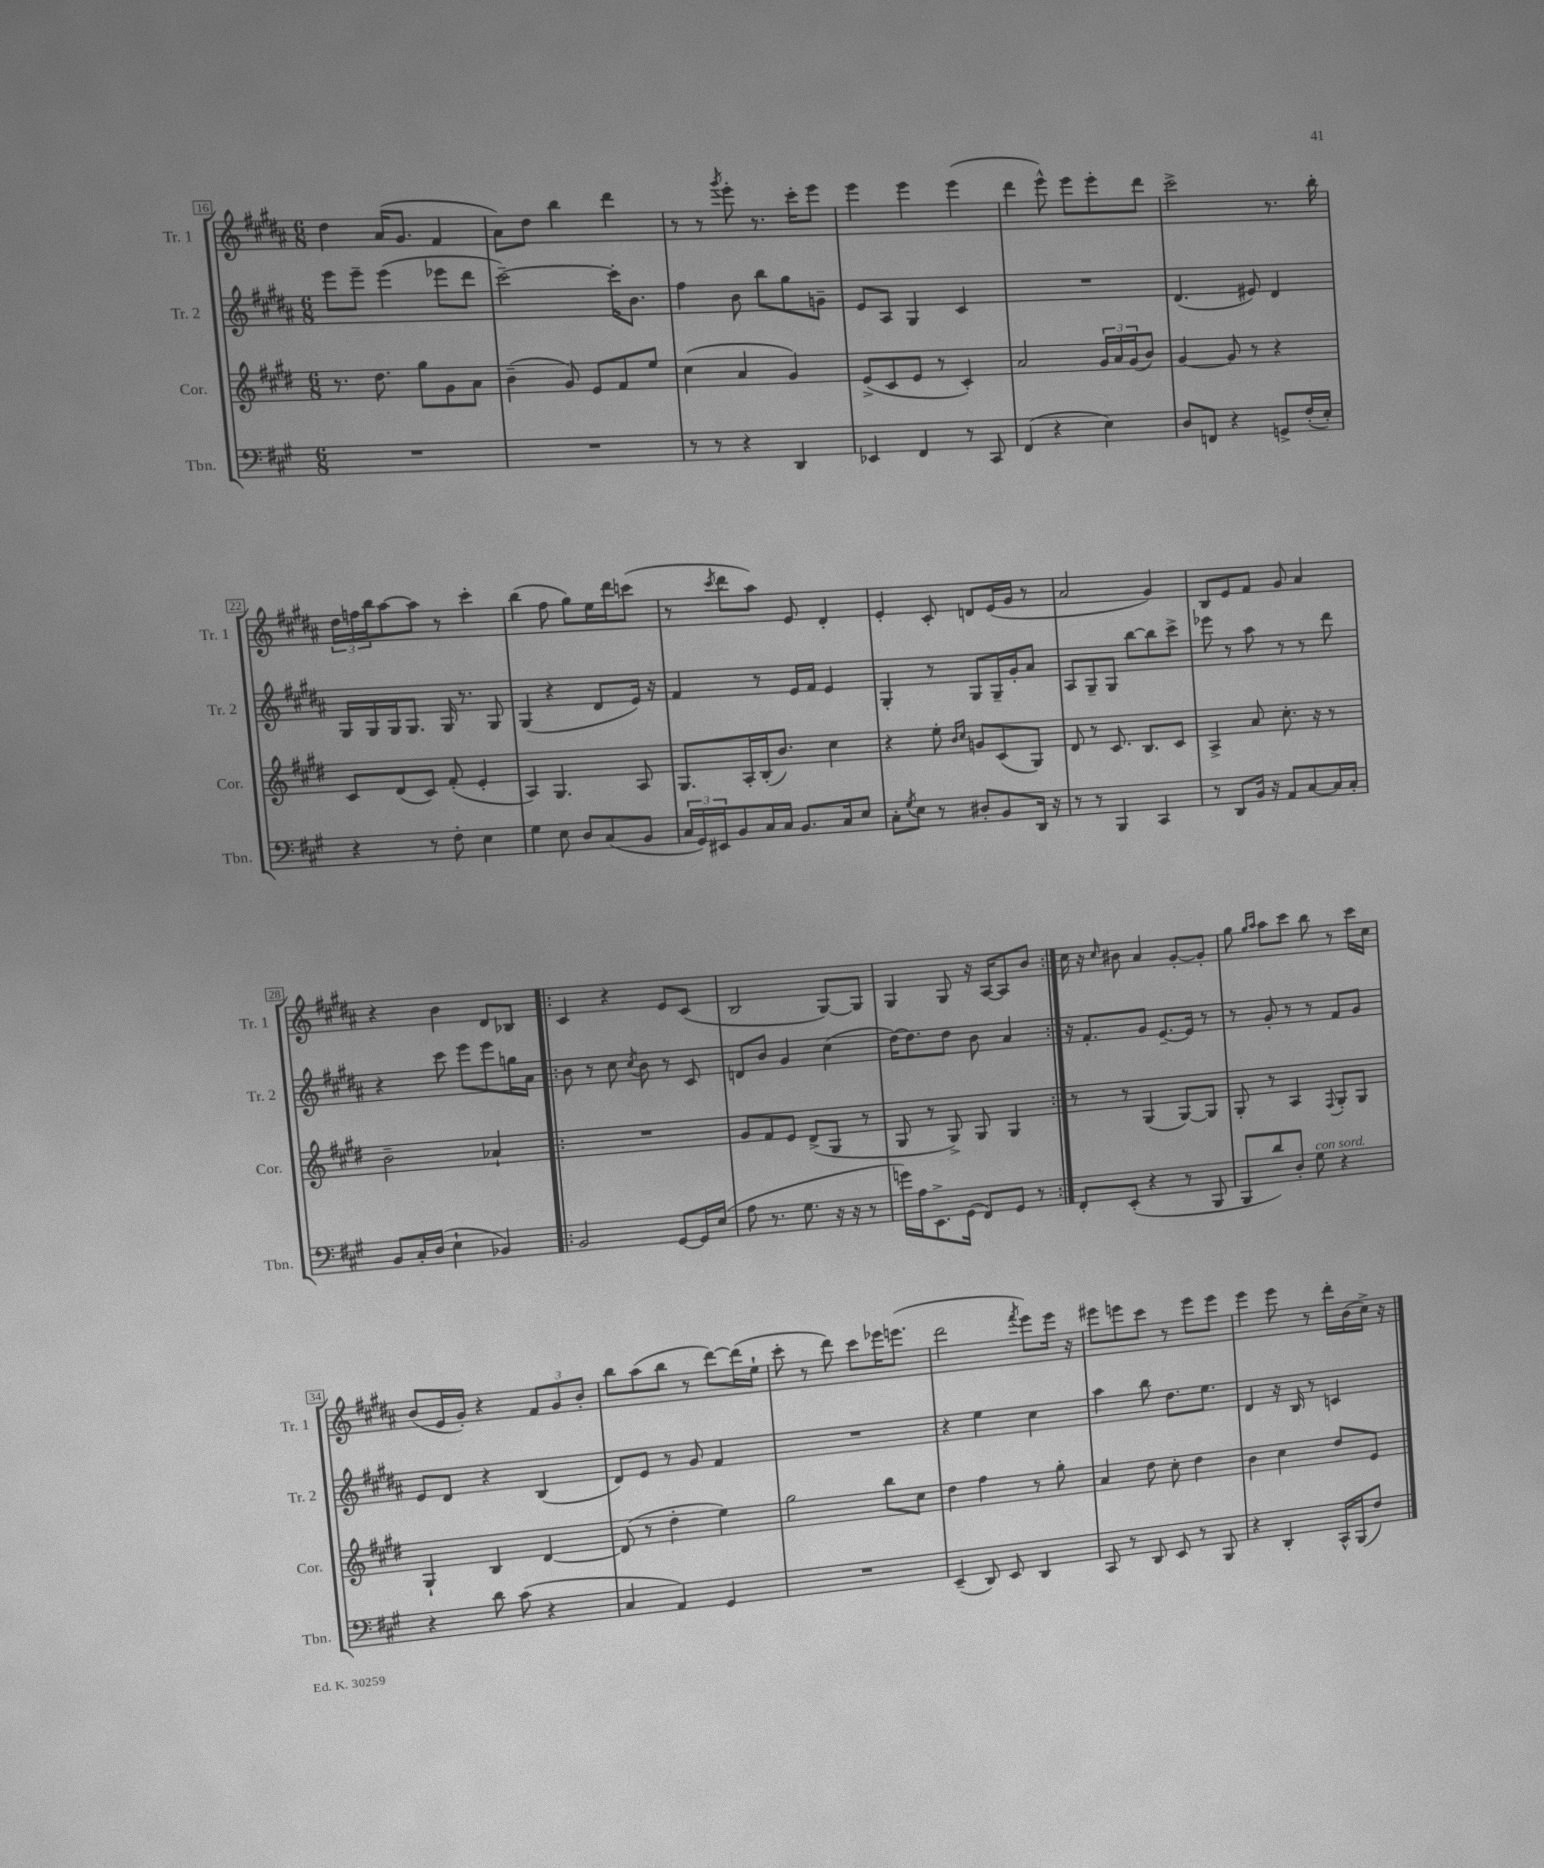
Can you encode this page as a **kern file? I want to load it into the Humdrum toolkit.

**kern	**kern	**kern	**kern
*staff4	*staff3	*staff2	*staff1
*clefF4	*clefG2	*clefG2	*clefG2
*k[f#c#g#]	*k[f#c#g#d#]	*k[f#c#g#d#a#]	*k[f#c#g#d#a#]
*M6/8	*M6/8	*M6/8	*M6/8
2.r	8.r	8eee	4dd#
.	.	8eee~	.
.	8.dd#	.	.
.	.	(4eee	(16a#
.	.	.	8.g#
.	8gg#	.	.
.	8g#	8eee-	4f#
.	8a	8ddd#	.
=	=	=	=
2.r	(4b~	[2ccc#~)	8a#)
.	.	.	8dd#
.	8g#)	.	4bb
.	8e	.	.
.	8f#	16ccc#']	4ddd#
.	.	8.b	.
.	8ee	.	.
=	=	=	=
8r	(4cc#	4ff#	8r
8r	.	.	8r
.	.	.	8qggg#
4r	4a	8b	8eee'
.	.	8bb	8.r
4DD	4g#)	8gg#	.
.	.	.	16ccc#'
.	.	8g~	8eee
=	=	=	=
4EE-	(8e^	8e	4eee
.	8c#	8A#	.
4FF#	8e	4G#	4eee
.	8r	.	.
8r	4c#')	4c#	(4eee
8CC#	.	.	.
=	=	=	=
(4FF#	2a	2.r	4ddd#
4r	.	.	8eee^^)
.	.	.	8eee
4E)	24g#	.	8eee'
.	24a	.	.
.	(24g#	.	.
.	8b)	.	8ddd#
=	=	=	=
8D	[4g#	(4.d#	2ccc#^
8FF	.	.	.
4r	8g#]	.	.
.	8r	8e#)	.
8GG^	4r	4d#	8.r
(16F#'	.	.	.
16E')	.	.	16bb'
=	=	=	=
4r	8c#	16G#	24dd#
.	.	.	24ff
.	.	16G#	.
.	.	.	24bb
.	(8d#	16G#	[8aa#
.	.	8.G#	.
8r	8c#)	.	8aa#]
8F#'	(8f#'	16G#	8r
.	.	8.r	.
4E	4e'	.	4ccc#'
.	.	8G#	.
=	=	=	=
4G#	4A)	(4G#	(4bb
8E	4.G#	4r	8ff#
8D	.	.	8gg#)
(8C#	.	8d#	16ee
.	.	.	16ddd#
8BB	8A	16e)	(8ccc
.	.	16r	.
=	=	=	=
24C#	8.G#	4f#	8r
24GG#)	.	.	.
24EE#	.	.	.
.	.	.	8qccc#
8BB	.	.	8ddd#
.	16A'	.	.
16C#	(16B'	8r	8aa#)
16C#	8.b)	.	.
8.BB	.	16e	8e
.	.	16f#	.
.	4cc#	4e	4d#'
16C#	.	.	.
8E	.	.	.
=	=	=	=
8C#'	4r	4G#'	4e'
8qG#	.	.	.
8E	.	.	.
8r	8ee'	8r	8c#'
.	16qqb	.	.
.	16qqcc#	.	.
8D#'	8g	8G#	8d
8BB	(8c#	16G#~	(16e
.	.	16g#'	16g#
16DD	8G#)	8a#	8r
16r	.	.	.
=	=	=	=
8r	8d#	8A#	2a#
8r	8r	8G#~	.
4BBB	8.c#	8G#	.
.	.	[8bb	.
.	8.B	.	.
4CC#	.	8bb]	4g#)
.	8c#	8ccc#^	.
=	=	=	=
8r	4A^	8eee-	8B
8DD	.	8r	8e
16BB	8a	8aa#	8f#
16r	.	.	.
8AA	8.cc#'	8r	8g#
[8C#	.	8r	4a#
.	16r	.	.
16C#]	8r	8ddd#	.
16C#'	.	.	.
=	=	=	=
8BB	2b~	4r	4r
16C#'	.	.	.
(16D	.	.	.
4E`	.	8ccc#	4b
.	.	8eee	.
4BB-)	4a-`	8eee	8d#
.	.	16gg	8B-
.	.	16a#	.
=!|:	=!|:	=!|:	=!|:
2BB	2.r	8b	4c#
.	.	8r	.
.	.	8cc#	4r
.	.	8qcc#	.
.	.	8b	.
[8GG#	.	8r	8e
16GG#]	.	8c#	(8c#
(16E	.	.	.
=	=	=	=
8A	8g#	8d	2B
8.r	8f#	8b	.
.	8e	4g#	.
8.G#	.	.	.
.	(8d#^	.	.
16r	8G#	(4cc#	[8G#)
16r	.	.	.
8r	8r	.	8G#]
=	=	=	=
16g)	8G#	[16dd#)	4G#
16A	.	8.dd#]	.
8.EE^	8r	.	.
.	8G#^)	8dd#	8G#
(16GG#	.	.	.
8FF#)	8G#	8b	16r
.	.	.	[16A#
8GG#	4G#	4a#	8A#]
8r	.	.	8b
=:|!	=:|!	=:|!	=:|!
8FF#'	8r	16r	16cc#
.	.	8.f#'	16r
.	.	.	16qqcc#
(8EE'	8r	.	8b#
4r	(4G#	8g#	4a#
.	.	[8.e~	.
8r	[8G#)	.	[8g#'
.	.	16e]	.
8BBB	8G#]	8r	8g#']
=	=	=	=
8BBB	8G#'	8r	8gg#
.	.	.	16qqgg#
.	.	.	16qqaa#
8d)	8r	8g#'	8aa#
8D'	4A	8r	8ccc#
8G#	.	8r	8bb
.	8qqF#	.	.
4r	8G#'	8f#	8r
.	8G#	8g#	16ccc#
.	.	.	16cc#
=	=	=	=
4r	4G#`	8e	(8b
.	.	8d#	16e
.	.	.	16g#')
8d	4B	4r	4r
(8c#	.	.	.
4r	[4d#	(4B	12f#
.	.	.	12g#
.	.	.	12b'
=	=	=	=
4C#	(8d#]	8d#)	8bb
.	8r	8e	(8aa#
4AA)	4dd#'	8r	8bb
.	.	8g#	8r
4GG#	4ee)	4f#	[8ddd#)
.	.	.	(16ddd#]
.	.	.	16ee`
=	=	=	=
2.r	2gg#	2.r	8ccc#'
.	.	.	8r
.	.	.	8ddd#)
.	.	.	8ccc#
.	8bb	.	16eee-
.	.	.	(8.eee
.	8cc#	.	.
=	=	=	=
(4EE~	4dd#	4r	2ddd#
8DD)	4ff#	4ee	.
8EE	.	.	.
.	.	.	8qfff#
4DD	8r	4cc#	8eee)
.	8gg#'	.	16eee
.	.	.	16r
=	=	=	=
8CC#	4a	4aa#	8eee#
8r	.	.	8eee
8DD	8dd#	8bb	8ccc#
8EE	8cc#'	8.dd#	8r
8r	4dd#	.	8eee
.	.	8.ee	.
8BBB	.	.	8eee
=	=	=	=
4r	4b	4d#	4eee
4DD'	4cc#	16r	8eee
.	.	16B	.
.	.	8r	8r
16CC#^^	8dd#	4c	16ddd#'
(16BBB	.	.	(16b
8F#)	8e	.	16cc#^)
.	.	.	16r
==	==	==	==
*-	*-	*-	*-
